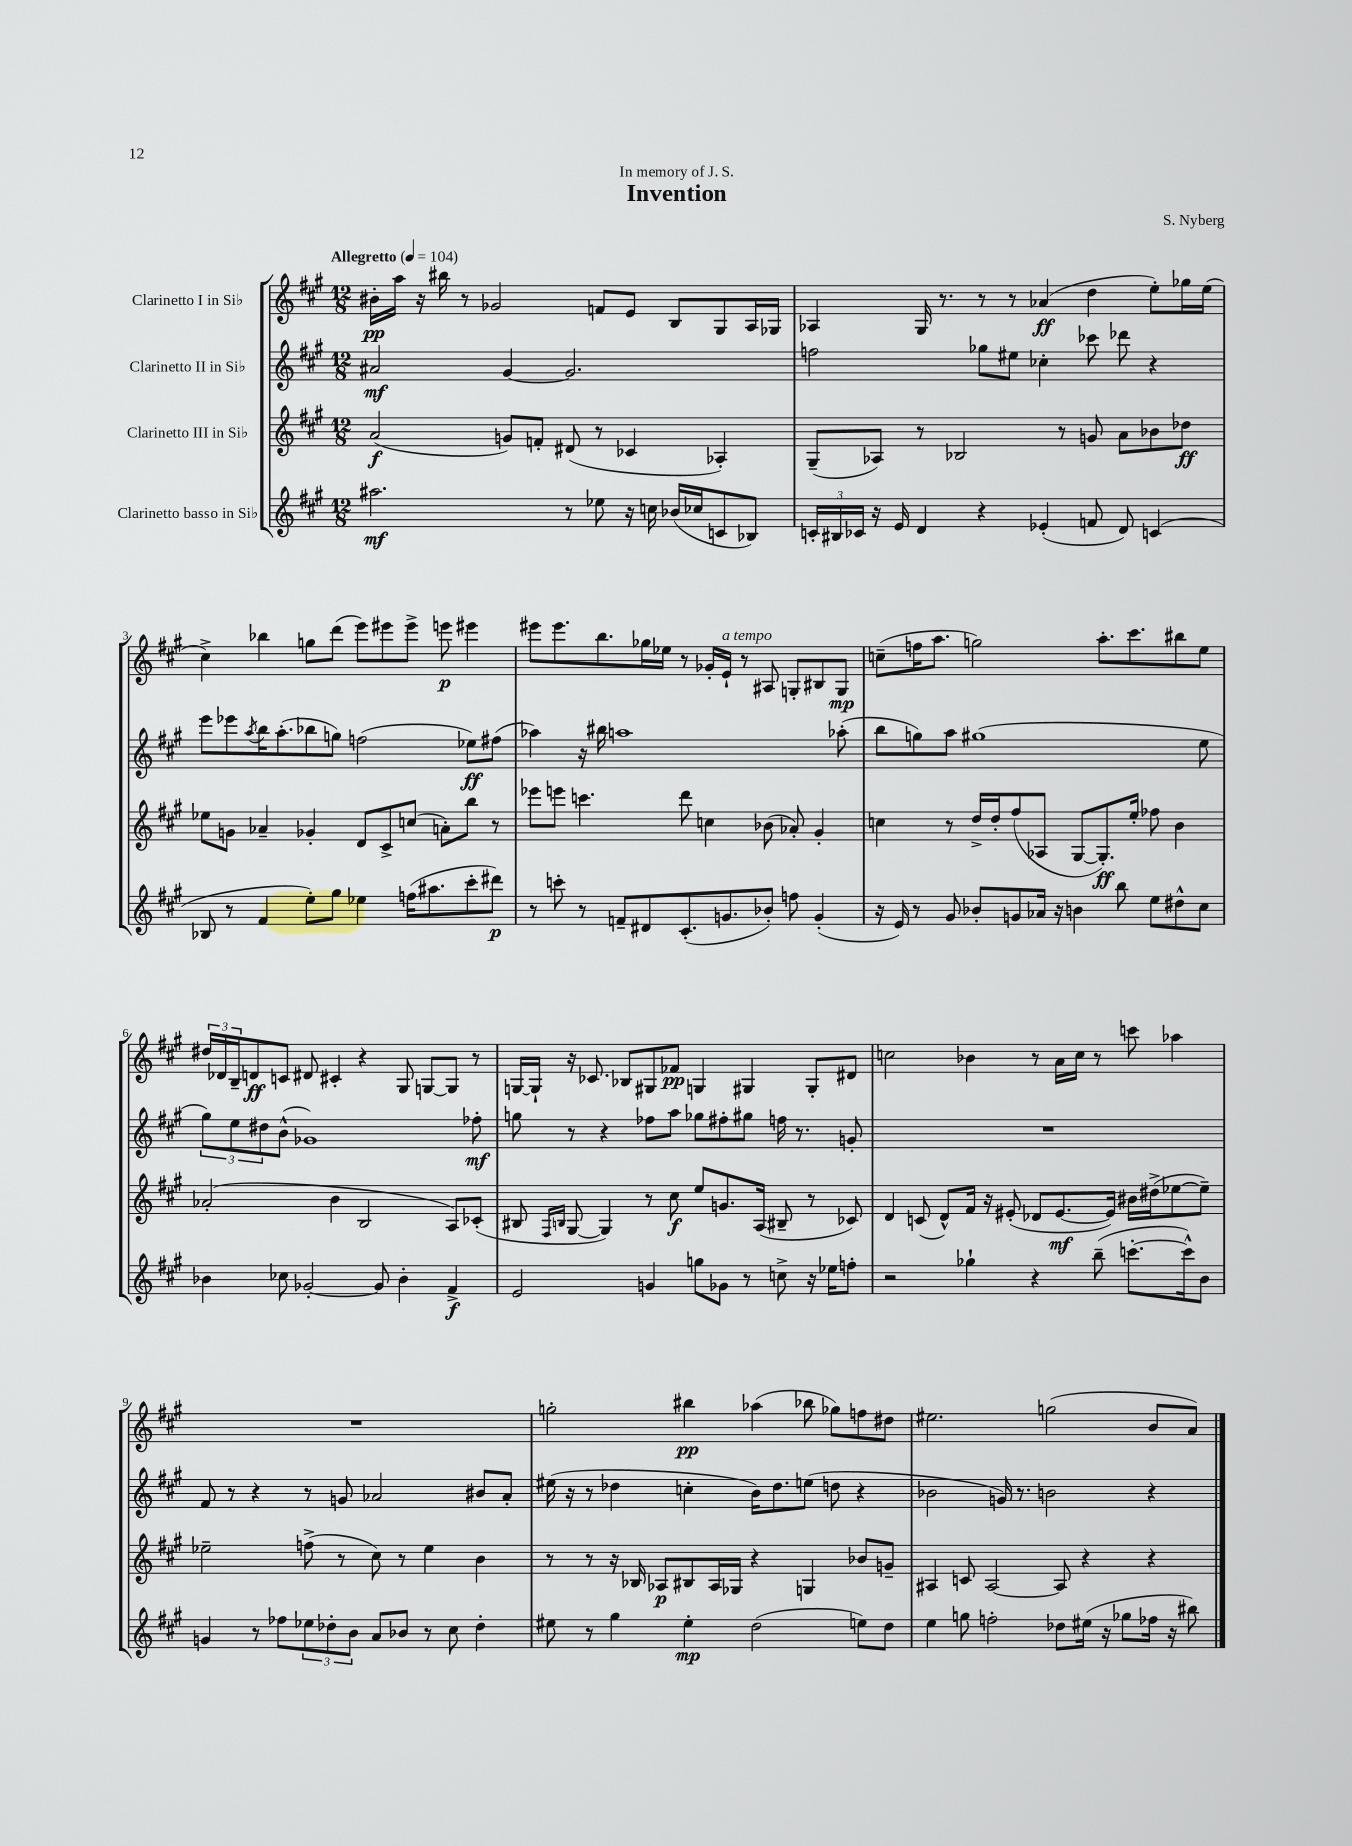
\header { title = "Invention" composer = "S. Nyberg" dedication = "In memory of J. S." }
<<
\new StaffGroup <<
\new Staff = "s0" \with { instrumentName = "Clarinetto I in Sib" } {
    \clef treble \key a \major \numericTimeSignature \time 12/8 \tempo "Allegretto" 4 = 104
    bis'16-.\pp a''16 r16 bis''16 r8 ges'2 f'8 e'8 b8 gis8 a16 ges16 |
    aes4 gis16 r8. r8 r8 aes'4\ff( d''4 e''8-.) ges''16 e''16( |
    cis''4->) bes''4 g''8 d'''8( e'''8) eis'''8 eis'''8-> e'''8\p eis'''4 |
    eis'''8 eis'''8. b''8. ges''16 ees''16 r8 ges'16-. e'16-!^\markup { \italic "a tempo" } r8 ais8 g8-. bis8 g8\mp |
    c''8--( f''16 a''8. g''2) a''8.-. cis'''8. bis''8 e''8 |
    \tuplet 3/2 { dis''16 des'16 b16-- } d'8\ff c'8 dis'8 cis'4-. r4 gis8 g8~ g8 r8 |
    g16~ g16-! r16 ces'8. bes8 gis8 fes'8\pp g4 gis4 gis8-. dis'8 |
    c''2 bes'4 r8 a'16 c''16 r8 c'''8 aes''4 |
    R1. |
    g''2-. bis''4\pp aes''4( bes''8 ges''8) f''8 dis''8 |
    eis''2. g''2( b'8 a'8) \bar "|." |
}
\new Staff = "s1" \with { instrumentName = "Clarinetto II in Sib" } {
    \clef treble \key a \major \numericTimeSignature \time 12/8
    ais'2\mf gis'4~ gis'2. |
    f''2 ges''8 eis''8 ces''4-. ces'''8 des'''8 r4 |
    e'''8 ees'''8 \acciaccatura { a''8 } b''16 a''8.-.( bes''8 g''8) f''2( ees''8\ff) fis''8( |
    aes''4) r16 bis''16 a''1 aes''8-.( |
    b''8 g''8) a''8 gis''1( e''8 |
    \tuplet 3/2 { gis''8) e''8 dis''8 } b'8-^( ges'1) fes''8-.\mf |
    g''8 r8 r4 fes''8 a''8 ges''8 fis''8-. gis''8 f''16 r8. g'8-. |
    R1. |
    fis'8 r8 r4 r8 g'8 aes'2 bis'8 aes'8-. |
    eis''16( r16 r8 des''4 c''4-. b'16) des''8. e''8( d''8 r4 |
    bes'2 g'16) r8. b'2 r4 \bar "|." |
}
\new Staff = "s2" \with { instrumentName = "Clarinetto III in Sib" } {
    \clef treble \key a \major \numericTimeSignature \time 12/8
    a'2\f( g'8) f'8-. dis'8( r8 ces'4 aes4-.) |
    gis8--( aes8) r8 bes2 r8 g'8 a'8 bes'8 des''8\ff |
    ees''8 g'8 aes'4-- ges'4-. d'8 cis'8-> c''8( a'8-.) b''8 r8 |
    ees'''8 e'''8 c'''4. d'''8 c''4 bes'8( aes'8-.) gis'4-. |
    c''4 r8 d''16-> d''16-. fis''8( aes8 gis8~ gis8.-.\ff) e''16-. fes''8 b'4 |
    aes'2-.( b'4 b2 a8) ces'8-.( |
    bis8 \grace { fis16 b16 } gis8~ gis4) r8 cis''8\f e''8 g'8. a16( bis8-- r8 ces'8) |
    d'4 c'8( d'8-^) fis'16 r16 eis'8-.( des'8 eis'8.~\mf eis'16) bis'16 dis''16->( ees''8~ ees''8--) |
    ees''2-- f''8->( r8 cis''8) r8 ees''4 b'4 |
    r8 r8 r16 bes16 aes8\p bis8 aes16 ges16 r4 g4 bes'8 g'8-- |
    ais4 c'8 ais2~ ais8 r4 r4 \bar "|." |
}
\new Staff = "s3" \with { instrumentName = "Clarinetto basso in Sib" } {
    \clef treble \key a \major \numericTimeSignature \time 12/8
    ais''2.\mf r8 ees''8 r16 c''16 bes'16( ces''16 c'8 bes8) |
    \tuplet 3/2 { c'16-. bis16 ces'16 } r16 e'16 d'4 r4 ees'4-.( f'8 d'8) c'4( |
    bes8 r8 fis'4 e''8-.) gis''8 ees''4 f''16( ais''8. cis'''8-. dis'''8\p) |
    r8 c'''8-. r8 f'8-- dis'8 cis'8.-.( g'8. bes'8-.) f''8 g'4-.( |
    r16 e'16) r8 gis'8 bes'8-. g'8 aes'16 r16 b'4 b''8 e''8 dis''8-^ cis''8 |
    bes'4 ces''8 ges'2~-. ges'8 bes'4-. fis'4->\f |
    e'2 g'4 g''8 ges'8 r8 c''8-> r16 ees''16 f''8-. |
    r2 ges''4-! r4 b''8--( c'''8.~-. c'''16-^) b'8 |
    g'4 r8 fes''8 \tuplet 3/2 { ees''8 des''8-. b'8 } a'8 bes'8 r8 cis''8 des''4-. |
    eis''8 r8 gis''4 eis''4-.\mp d''2( e''8) d''8 |
    e''4 g''8 f''2-. des''8 eis''16( r16 ges''8 fes''16 r16 bis''8) \bar "|." |
}
>>
>>
